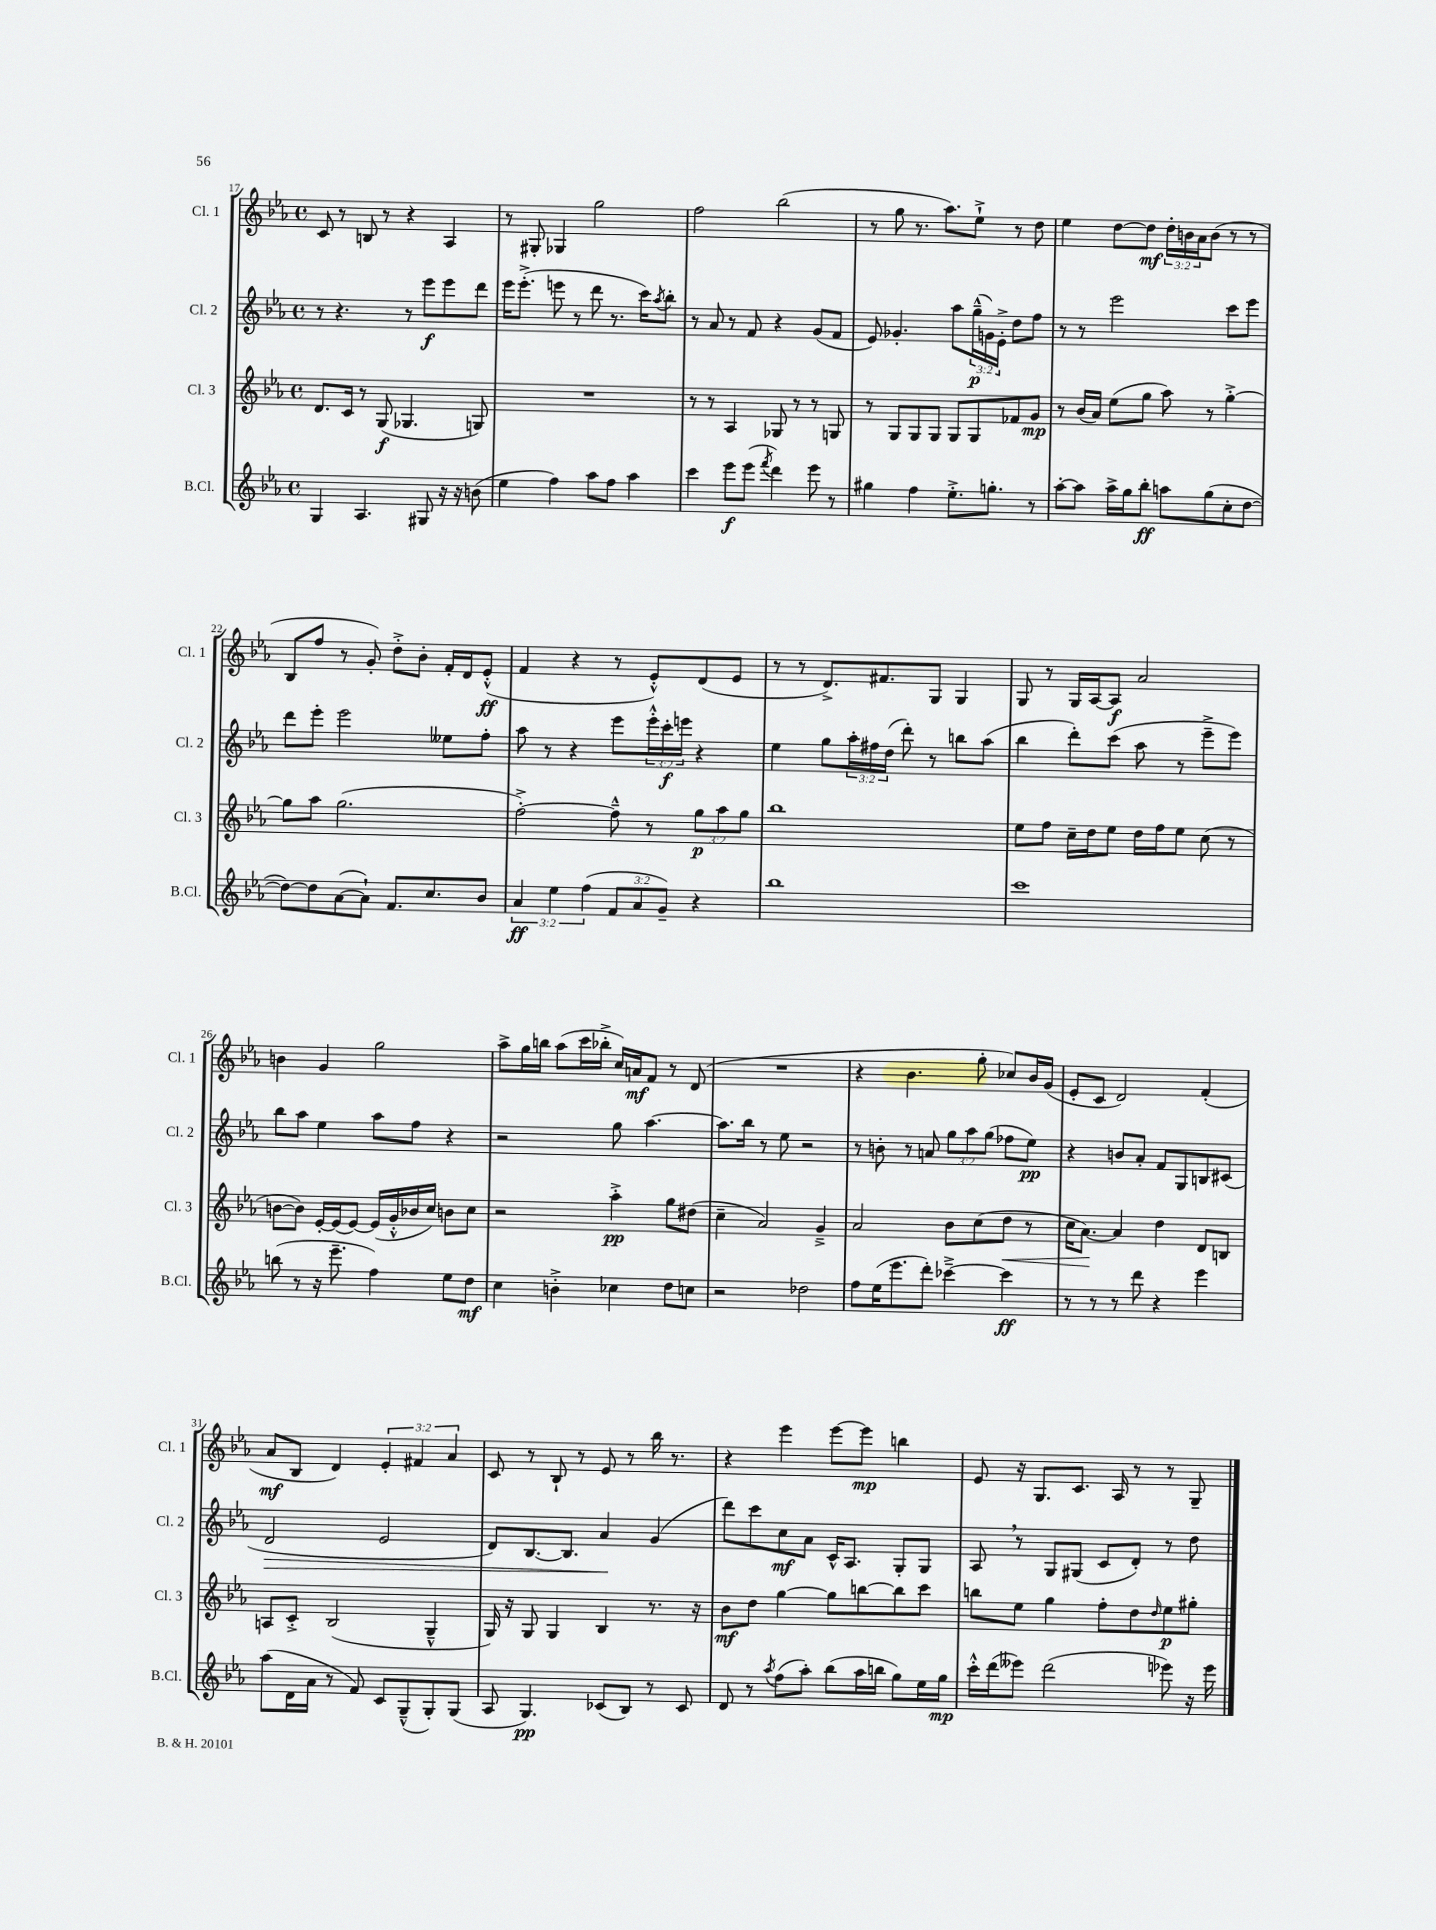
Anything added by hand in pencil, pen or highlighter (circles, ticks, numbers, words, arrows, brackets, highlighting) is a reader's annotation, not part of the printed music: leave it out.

**kern	**dynam	**kern	**dynam	**kern	**dynam	**kern	**dynam
*part4	*part4	*part3	*part3	*part2	*part2	*part1	*part1
*staff4	*staff4	*staff3	*staff3	*staff2	*staff2	*staff1	*staff1
*I"B.Cl.	*	*I"Cl. 3	*	*I"Cl. 2	*	*I"Cl. 1	*
*I'B.Cl.	*	*I'Cl. 3	*	*I'Cl. 2	*	*I'Cl. 1	*
*clefG2	*	*clefG2	*	*clefG2	*	*clefG2	*
*k[b-e-a-]	*	*k[b-e-a-]	*	*k[b-e-a-]	*	*k[b-e-a-]	*
*M4/4	*	*M4/4	*	*M4/4	*	*M4/4	*
*met(c)	*	*met(c)	*	*met(c)	*	*met(c)	*
=17	=17	=17	=17	=17	=17	=17	=17
4G/	.	8.d/L	.	8r	.	8c/	.
.	.	.	.	4.r	.	8r	.
.	.	16c/Jk	.	.	.	.	.
4.A-/	.	8r	.	.	.	8Bn/	.
.	.	(8G/	f	.	.	8r	.
.	.	4.G-X/	.	8r	.	4r	.
8G#X/	.	.	.	8eee-\L	f	.	.
16r	.	.	.	8eee-\	.	4A-/	.
16r	.	.	.	.	.	.	.
(8bn\	.	8Gn/)	.	8ddd\J	.	.	.
=18	=18	=18	=18	=18	=18	=18	=18
4ee-\	.	1r	.	16eee-\KL	.	8r	.
.	.	.	.	(8.eee-'^\J	.	.	.
.	.	.	.	.	.	8G#X'/	.
4ff\)	.	.	.	8eeen\	.	4G-X/	.
.	.	.	.	8r	.	.	.
8aa-\L	.	.	.	8ddd\	.	2gg\	.
8ff\J	.	.	.	8.r	.	.	.
4aa-\	.	.	.	.	.	.	.
.	.	.	.	16ccc\KL)	.	.	.
.	.	.	.	8qaa-/	.	.	.
.	.	.	.	8bb-'\J	.	.	.
=19	=19	=19	=19	=19	=19	=19	=19
4ccc\	.	8r	.	8r	.	2ff\	.
.	.	8r	.	8a-/	.	.	.
8eee-\L	f	4A-/	.	8r	.	.	.
(8eee-\J	.	.	.	8f/	.	.	.
8qfff/	.	.	.	.	.	.	.
4ddd\)	.	8G-X/	.	4r	.	(2bb-\	.
.	.	8r	.	.	.	.	.
8eee-\	.	8r	.	(8g/L	.	.	.
8r	.	8Gn/	.	8f/J	.	.	.
=20	=20	=20	=20	=20	=20	=20	=20
4gg#X\	.	8r	.	8e-/)	.	8r	.
.	.	8G/L	.	4.g-X'/	.	8gg\	.
4ff\	.	8G/	.	.	.	8.r	.
.	.	8G/J	.	.	.	.	.
.	.	.	.	.	.	8.aa-\L)	.
8.ee-'^\L	.	8G/L	.	8aa-\L	.	.	.
.	.	8G/	.	(24gg~^^\L	p	8ee-`^\J	.
.	.	.	.	24gn\)	.	.	.
8.ggn'\J	.	.	.	.	.	.	.
.	.	.	.	24e-'^\JJ	.	.	.
.	.	8f-X/	.	8dd\L	.	8r	.
8r	.	8g/J	mp	8ff\J	.	8dd\	.
=21	=21	=21	=21	=21	=21	=21	=21
[8aa-'\L	.	8r	.	8r	.	4ee-\	.
8aa-\J]	.	(16b-/LL	.	8r	.	.	.
.	.	16a-/JJ)	.	.	.	.	.
16aa-^\LL	.	(8ee-\L	.	2eee-\	.	[8dd\L	.
16gg\J	.	.	.	.	.	.	.
8bb-'\J	ff	8gg\J	.	.	.	8dd\J]	mf
8aan\L	.	8aa-\)	.	.	.	24dd'\LL	.
.	.	.	.	.	.	24bn\	.
.	.	.	.	.	.	24a-\J	.
(8gg\	.	8r	.	.	.	(8b\J	.
8cc'\	.	[4gg'^\	.	8ccc\L	.	8r	.
[8dd\J	.	.	.	8eee-\J	.	8r	.
!!LO:LB:g=z
=22	=22	=22	=22	=22	=22	=22	=22
8dd\L_)	.	8gg\L]	.	8ddd\L	.	8B-/L	.
8dd\]	.	8aa-\J	.	8eee-'\J	.	8ff/J	.
([8a-\	.	(2.gg\	.	2eee-\	.	8r	.
8a-`\J])	.	.	.	.	.	8g'/)	.
8.f/L	.	.	.	.	.	8dd'^\L	.
.	.	.	.	.	.	8b-'\J	.
8.cc/	.	.	.	.	.	.	.
.	.	.	.	8ee--X\L	.	16f'/LL	.
.	.	.	.	.	.	16d/J	.
8b-/J	.	.	.	8ff'\J	.	(8e-'^^/J	ff
=23	=23	=23	=23	=23	=23	=23	=23
6a-/	ff	[2ff'^\)	.	8aa-\	.	4f/	.
.	.	.	.	8r	.	.	.
6ee-\	.	.	.	.	.	.	.
.	.	.	.	4r	.	4r	.
(6ff\	.	.	.	.	.	.	.
12f/L	.	8ff~^^\]	.	8eee-\L	.	8r	.
12a-/	.	.	.	.	.	.	.
.	.	8r	.	24eee-'^^\L	.	8e-'^^/L)	.
12g~/J)	.	.	.	24ccc'\	f	.	.
.	.	.	.	24eeen\JJ	.	.	.
4r	.	12gg\L	p	4r	.	(8d/	.
.	.	12aa-\	.	.	.	.	.
.	.	.	.	.	.	8e-/J	.
.	.	12gg\J	.	.	.	.	.
=24	=24	=24	=24	=24	=24	=24	=24
1bb-	.	1bb-	.	4ee-\	.	8r	.
.	.	.	.	.	.	8r	.
.	.	.	.	8gg\L	.	8.d^/L)	.
.	.	.	.	24aa-'\L	.	.	.
.	.	.	.	24ff#X\	.	.	.
.	.	.	.	.	.	8.f#X/	.
.	.	.	.	(24dd\JJ	.	.	.
.	.	.	.	8ddd'\)	.	.	.
.	.	.	.	8r	.	8G/J	.
.	.	.	.	8bbn\L	.	4G/	.
.	.	.	.	(8aa-\J	.	.	.
=25	=25	=25	=25	=25	=25	=25	=25
1ccc	.	8ee-\L	.	4bb-\	.	8G/	.
.	.	8ff\J	.	.	.	8r	.
.	.	16cc~\LL	.	8ddd'\L)	.	16G/LL	.
.	.	16dd\J	.	.	.	[16A-/J	.
.	.	8ee-\J	.	(8ccc\J	.	8A-/J]	f
.	.	16dd\LL	.	8aa-\	.	2a-/	.
.	.	16ff\J	.	.	.	.	.
.	.	8ee-\J	.	8r	.	.	.
.	.	(8cc\	.	8eee-~^\L	.	.	.
.	.	8r	.	8eee-\J)	.	.	.
!!LO:LB:g=z
=26	=26	=26	=26	=26	=26	=26	=26
(8bbn\	.	[8bn\L	.	8bb-\L	.	4bn\	.
8r	.	8b\J])	.	8aa-\J	.	.	.
16r	.	[16e-'/LL	.	4ee-\	.	4g/	.
8.eee-~\	.	(16e-/J]	.	.	.	.	.
.	.	[8e-/J)	.	.	.	.	.
4ff\)	.	(16e-/LL]	.	8aa-\L	.	2gg\	.
.	.	16g'^^/	.	.	.	.	.
.	.	16b-X/	.	8ff\J	.	.	.
.	.	16cc/JJ)	.	.	.	.	.
8ee-\L	.	8bn\L	.	4r	.	.	.
8dd\J	mf	8cc\J	.	.	.	.	.
=27	=27	=27	=27	=27	=27	=27	=27
4cc\	.	2r	.	2r	.	8aa-^\L	.
.	.	.	.	.	.	16gg\L	.
.	.	.	.	.	.	16bbn\JJ	.
4bn'^\	.	.	.	.	.	(8aa-\L	.
.	.	.	.	.	.	16ccc\L	.
.	.	.	.	.	.	16bb-X'^\JJ	.
4cc-X\	.	4aa-'^\	pp	8gg\	.	16cc/LL)	.
.	.	.	.	.	.	16an/J	mf
.	.	.	.	[4.aa-\	.	8f/J	.
8dd\L	.	8gg\L	.	.	.	8r	.
8ccn\J	.	(8dd#X\J	.	.	.	(8d/	.
=28	=28	=28	=28	=28	=28	=28	=28
2r	.	4cc~\	.	8.aa-\L]	.	1r	.
.	.	.	.	16bb-\Jk	.	.	.
.	.	2a-/)	.	8r	.	.	.
.	.	.	.	8ee-\	.	.	.
2dd-X\	.	.	.	2r	.	.	.
.	.	4g~^/	.	.	.	.	.
=29	=29	=29	=29	=29	=29	=29	=29
8ff\L	.	2a-/	.	8r	.	4r	.
(16ee-\K	.	.	.	8bn'\	.	.	.
8.eee-\	.	.	.	.	.	.	.
.	.	.	.	8r	.	4.b-\	.
8ddd'\J)	.	.	.	8an/	.	.	.
[4ccc-X~^\	.	8b-\L	.	12gg\L	.	.	.
.	.	.	.	12aa-\	.	.	.
.	.	(8cc\	.	.	.	8gg'\	.
.	.	.	.	(12gg\J	.	.	.
!	!	!	!LO:HP:b	!	!	!	!
4ccc-\]	ff	8dd\J	<	8ff-X\L	.	8cc-X/L)	.
.	.	8r	.	8ee-\J)	pp	16b-/L	.
.	.	.	.	.	.	(16g/JJ	.
=30	=30	=30	=30	=30	=30	=30	=30
8r	.	16cc\KL	.	4r	.	8e-'/L	.
.	.	[8.a-\J)	.	.	.	.	.
8r	.	.	.	.	.	8c/J	.
8r	.	4a-/]	[	8bn/L	.	2d/)	.
8ddd\	.	.	.	8a-'/J	.	.	.
4r	.	4dd\	.	8f/L	.	.	.
.	.	.	.	8G/	.	.	.
4eee-\	.	8d/L	.	8Bn/	.	(4f'/	.
.	.	8Bn/J	.	(8c#X/J	.	.	.
!!LO:LB:g=z
=31	=31	=31	=31	=31	=31	=31	=31
!	!	!	!	!	!LO:HP:b	!	!
(8aa-\L	.	8An/L	.	2d/	>	8a-/L	mf
16d\L	.	8c'^/J	.	.	.	8B-/J	.
16a-\JJ	.	.	.	.	.	.	.
8r	.	(2B-/	.	.	.	4d/)	.
8f/)	.	.	.	.	.	.	.
8c/L	.	.	.	2e-/	.	6e-'/	.
(8G~^^/	.	.	.	.	.	.	.
.	.	.	.	.	.	6f#X/	.
8G'/)	.	4G~^^/	.	.	.	.	.
.	.	.	.	.	.	6a-/	.
(8G/J	.	.	.	.	.	.	.
=32	=32	=32	=32	=32	=32	=32	=32
8A-/	.	16G/)	.	8d/L)	.	8c/	.
.	.	16r	.	.	.	.	.
4.G/)	pp	8G/	.	[8.B-/	.	8r	.
.	.	4G/	.	.	.	8B-`/	.
.	.	.	.	8.B-/J]	.	.	.
.	.	.	.	.	.	8r	.
(8c-X/L	.	4B-/	.	4a-/	.	8e-/	.
8B-/J)	.	.	.	.	.	8r	.
8r	.	8.r	.	(4g/	]	16bb-\	.
.	.	.	.	.	.	8.r	.
8c-/	.	.	.	.	.	.	.
.	.	16r	.	.	.	.	.
=33	=33	=33	=33	=33	=33	=33	=33
8d/	.	8b-\L	mf	8ddd\L)	.	4r	.
8r	.	8dd\J	.	8ccc\	.	.	.
8qaa-/	.	.	.	.	.	.	.
(8ff\L	.	[4gg\	.	8cc\	mf	4eee-\	.
8aa-'\J)	.	.	.	8a-\J	.	.	.
(8bb-\L	.	8gg\L]	.	16c^^/KL	.	[8eee-\L	.
.	.	.	.	8.A-/J	.	.	.
16aa-\L	.	[8bbn\	.	.	.	8eee-\J]	mp
16bbn\JJ	.	.	.	.	.	.	.
8gg\L)	.	8bb\]	.	8G'/L	.	4bbn\	.
16ee-\L	.	8ccc\J	.	8G/J	.	.	.
16gg\JJ	mp	.	.	.	.	.	.
=34	=34	=34	=34	=34	=34	=34	=34
16ccc'^^\LL	.	8bbn\L	.	8A-,/	.	8e-/	.
(16ddd\J	.	.	.	.	.	.	.
8eee--X\J)	.	8ee-\J	.	8r	.	16r	.
.	.	.	.	.	.	8.G/L	.
(2ddd\	.	4gg\	.	8G/L	.	.	.
.	.	.	.	(8G#X/J	.	8.c/J	.
.	.	8ff'\L	.	8c/L	.	.	.
.	.	.	.	.	.	16A-/	.
.	.	8dd\	.	8d'/J)	.	8r	.
.	.	16qqdd/	.	.	.	.	.
8eee-X\)	.	8ee-\	p	8r	.	8r	.
16r	.	8gg#X'\J	.	8dd\	.	8G~/	.
16eee-\	.	.	.	.	.	.	.
==	==	==	==	==	==	==	==
*-	*-	*-	*-	*-	*-	*-	*-
